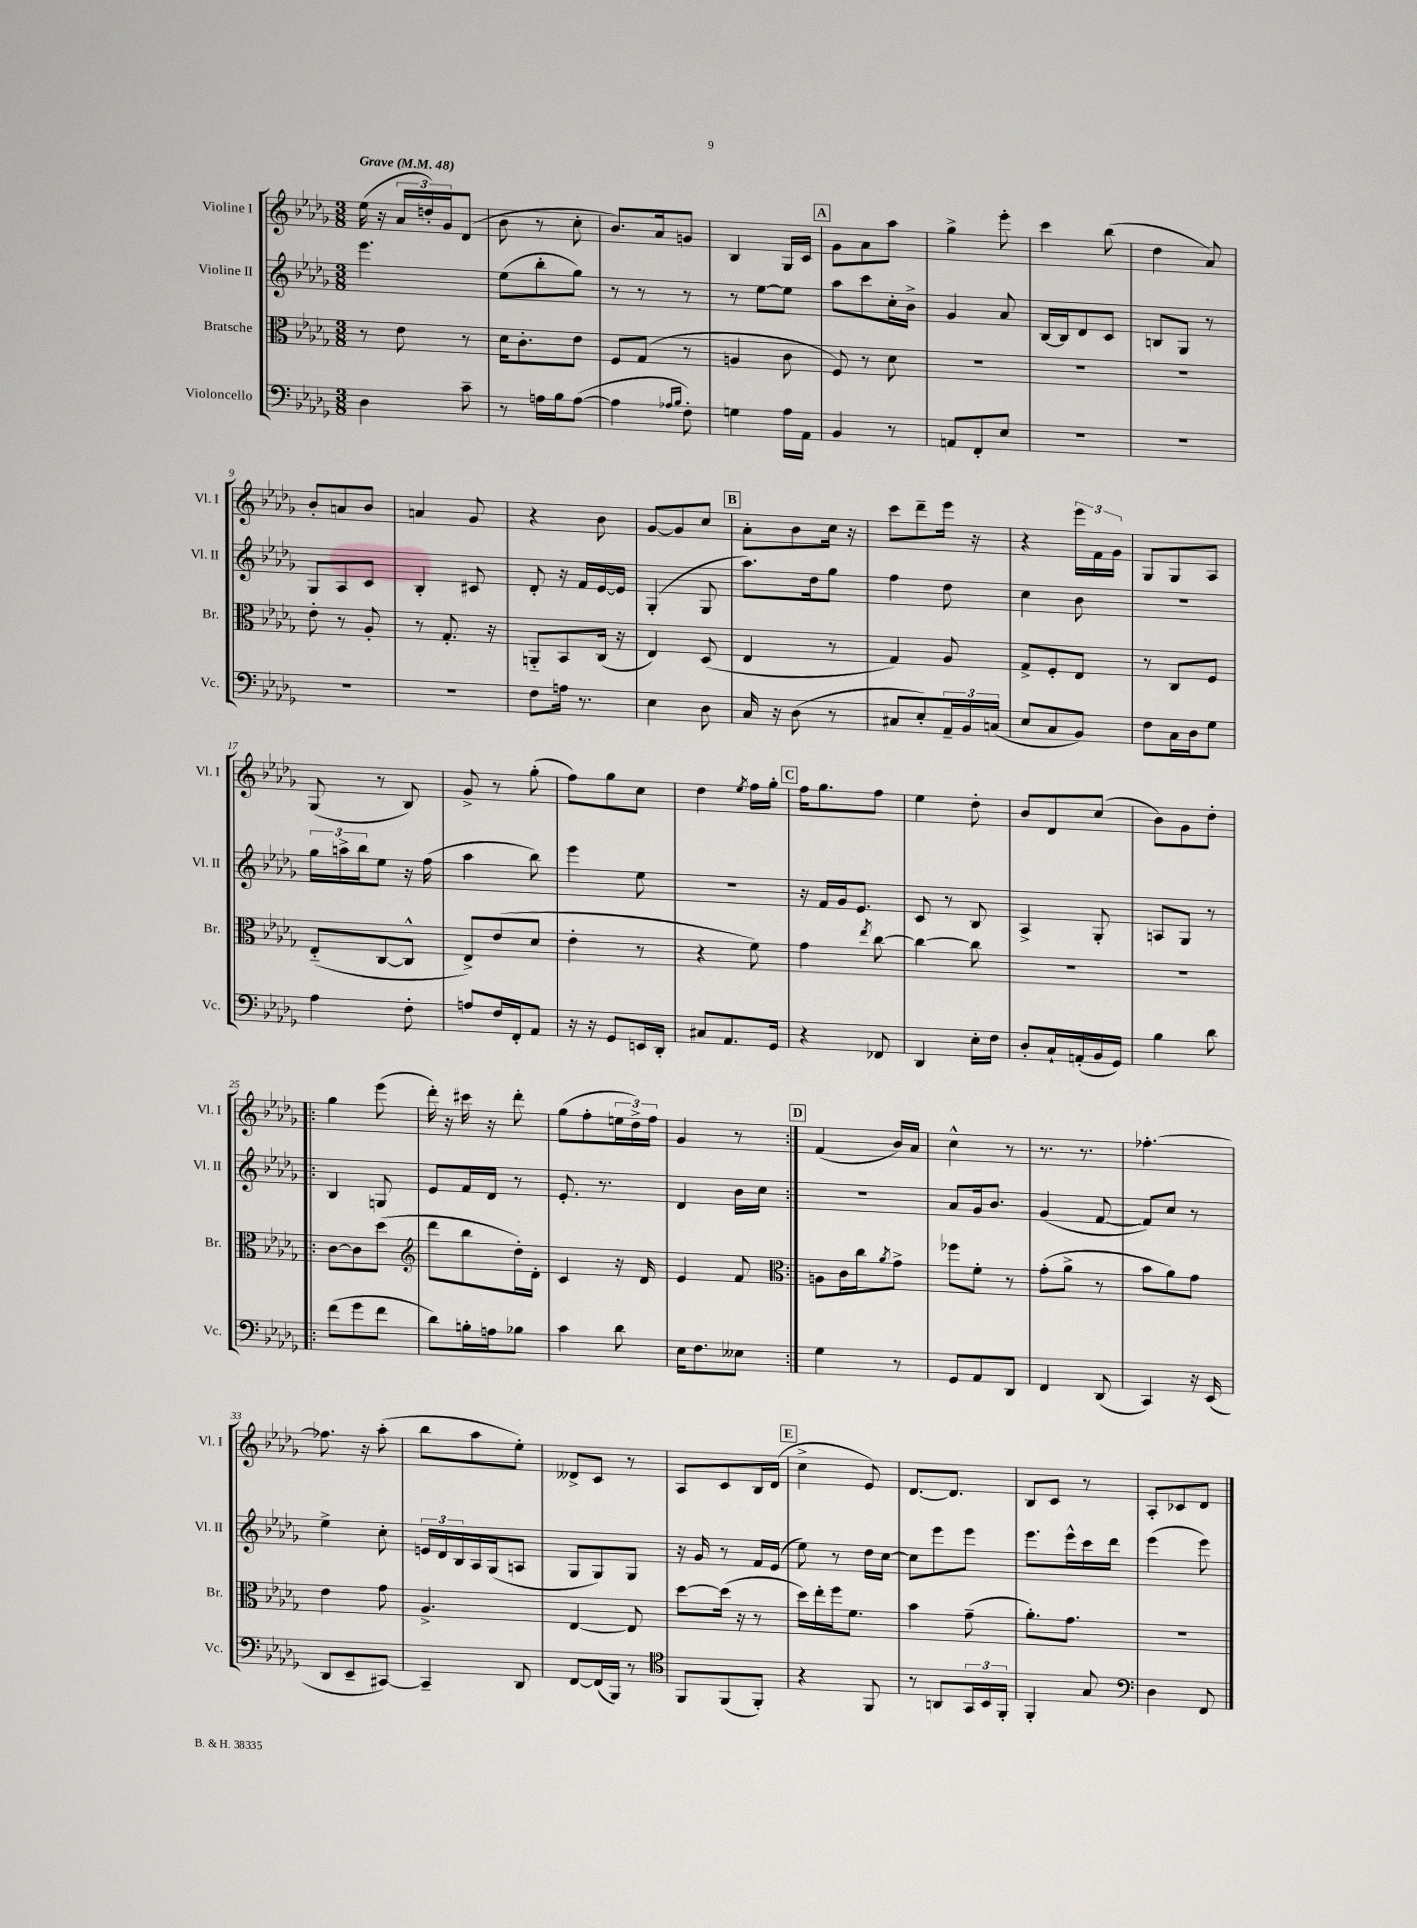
<<
\new StaffGroup <<
\new Staff = "s0" \with { instrumentName = "Violine I" shortInstrumentName = "Vl. I" } {
    \clef treble \key des \major \numericTimeSignature \time 3/8 \tempo "Grave" 4 = 48
    ees''16( r16 \tuplet 3/2 { aes'16 d''16-.) ges'16 } des'8( |
    bes'8 r8 c''8-. |
    bes'8.) aes'16 g'8 |
    bes4 ges16 c'16 |
    \mark \markup { \box "A" } ges'8 aes'8 aes''8 |
    ges''4-> ees'''8-. |
    c'''4 bes''8( |
    des''4 aes'8) |
    bes'8-. a'8 bes'8 |
    a'4 ges'8 |
    r4 bes'8 |
    ges'8~ ges'8 c''8 |
    \mark \markup { \box "B" } aes'8-. bes'8 c''16 r16 |
    c'''8 des'''8-- ees'''16 r16 |
    r4 \tuplet 3/2 { ees'''16 f'16 ges'16 } |
    ges8 ges8 aes8 |
    ges8( r8 bes8) |
    ges'8-> r8 ges''8-.( |
    f''8) ges''8 c''8 |
    des''4 \acciaccatura { ees''8 } f''16 ges''16-. |
    \mark \markup { \box "C" } f''16 ges''8. f''8 |
    ees''4 des''8-. |
    bes'8 des'8 c''8( |
    bes'8) ges'8 des''8-. |
    \repeat volta 2 { ges''4 ees'''8( |
    des'''16-.) r16 cis'''16 r16 des'''8-. |
    ges''8( f''8-. \tuplet 3/2 { e''16 des''16->) f''16 } |
    ges'4 r8 | }
    \mark \markup { \box "D" } f'4( bes'16) aes'16 |
    c''4-^ r8 |
    r8. r8. |
    fes''4.~-. |
    fes''8. r16 aes''8-.( |
    bes''8 aes''8 ees''8-.) |
    deses'8-> c'8 r8 |
    aes8 c'8 bes16 des'16( |
    \mark \markup { \box "E" } c''4-> ees'8) |
    des'8.~ des'8. |
    bes8 c'8 r8 |
    aes8-. ces'8 des'8 \bar "|." |
}
\new Staff = "s1" \with { instrumentName = "Violine II" shortInstrumentName = "Vl. II" } {
    \clef treble \key des \major \numericTimeSignature \time 3/8
    ees'''4. |
    ees''8( bes''8-. ges''8) |
    r8 r8 r8 |
    r8 ees''8~ ees''8 |
    \mark \markup { \box "A" } aes''8 c'''8 c''16-. bes'16-> |
    ges'4 aes'8 |
    bes16~ bes16 des'8 c'8 |
    b8 ges8 r8 |
    ges8 aes8 c'8 |
    bes4-. cis'8 |
    des'8-. r16 f'16 ees'16~ ees'16 |
    ges4-.( ges8 |
    \mark \markup { \box "B" } aes''8.) des''16 ges''8 |
    f''4 des''8 |
    c''4 bes'8 |
    R4. |
    \tuplet 3/2 { ges''16 a''16-> bes''16 } ees''8 r16 f''16( |
    aes''4 bes''8) |
    ees'''4 ees''8 |
    R4. |
    \mark \markup { \box "C" } r16 f'16 ges'16 ees'8. |
    c'8 r8 bes8 |
    aes4-> ges8-. |
    a8 ges8 r8 |
    \repeat volta 2 { bes4 g8 |
    ees'8 f'16 des'16 r8 |
    ees'8.-. r8. |
    des'4 bes'16 c''16 | }
    \mark \markup { \box "D" } R4. |
    aes'8 ges'16 bes'8. |
    ges'4( f'8~ |
    f'8) c''8 r8 |
    ees''4-> c''8-. |
    \tuplet 3/2 { e'16 des'16 bes16 } aes16 ges16( a8 |
    ges8 ges8) ges8 |
    r16 ges'16 r8 f'16 ees'16( |
    \mark \markup { \box "E" } ees''8) r8 des''16 c''16~ |
    c''8 ees'''8 ees'''8 |
    ees'''8. ees'''16-^ c'''16 des'''16 |
    ees'''4( ees'''8) \bar "|." |
}
\new Staff = "s2" \with { instrumentName = "Bratsche" shortInstrumentName = "Br." } {
    \clef alto \key des \major \numericTimeSignature \time 3/8
    r8 ees'8 r8 |
    des'16 c'8.-. ees'8 |
    f8 ges8( r8 |
    a4 c'8 |
    \mark \markup { \box "A" } f8) r8 des'8 |
    R4. |
    R4. |
    R4. |
    ees'8-. r8 aes8-. |
    r8 ges8.-. r16 |
    a,8-_ bes,8 c16( r16 |
    ees4) des8( |
    \mark \markup { \box "B" } ees4 r8 |
    ges4) aes8 |
    ges8-> f8-. ees8 |
    r8 c8 f8 |
    ees8-_( c8~ c8-^ |
    ees8->) ees'8( des'8 |
    ees'4-. r8 |
    r4 f'8) |
    \mark \markup { \box "C" } ges'4 \acciaccatura { ees''8 } c''8~ |
    c''4~ c''8 |
    R4. |
    R4. |
    \repeat volta 2 { c'8~ c'8 des''8( |
    \clef treble des'''8 bes''8 des''16-.) des'16-. |
    c'4 r16 des'16 |
    ees'4 f'8 | }
    \mark \markup { \box "D" } \clef alto a8 c'16 c''16 \acciaccatura { aes'8 } ges'8-> |
    fes''8 f'8-. r8 |
    ges'8-.( aes'8-> r8 |
    bes'8 aes'8) ges'8 |
    ees'4 ges'8 |
    aes4.-> |
    ees4~ ees8 |
    des''8~ des''16( r16 r8 |
    \mark \markup { \box "E" } des''16) ees''16-. f''16 f'8. |
    bes'4 ges'8--( |
    aes'8.-.) ges'8. |
    R4. \bar "|." |
}
\new Staff = "s3" \with { instrumentName = "Violoncello" shortInstrumentName = "Vc." } {
    \clef bass \key des \major \numericTimeSignature \time 3/8
    des4 c'8-- |
    r8 a16 bes16 a8~( |
    a4 \grace { aes16 bes16 } f8-.) |
    g4 aes16 aes,16 |
    \mark \markup { \box "A" } bes,4 r8 |
    a,8 f,8-. ees8 |
    R4. |
    R4. |
    R4. |
    R4. |
    f8 a16 r8. |
    ees4 des8 |
    \mark \markup { \box "B" } c16 r16 des8( r8 |
    cis8 ees8-.) \tuplet 3/2 { aes,16-- bes,16 c16( } |
    ees8 c8 bes,8) |
    f8 c16 des16 ges8 |
    aes4 f8-. |
    a8 f16 f,16-. aes,8 |
    r16 r16 ges,8 e,16 des,16-. |
    cis8 aes,8. ges,16 |
    \mark \markup { \box "C" } r4 fes,8 |
    des,4 ees16-. f16 |
    des8-. c16-! a,16-.( bes,16 ges,16) |
    bes4 des'8 |
    \repeat volta 2 { f'8( ges'8 f'8 |
    des'8) b16-. a16 bes8 |
    c'4 des'8 |
    ees16 f8. eeses8 | }
    \mark \markup { \box "D" } ges4 r8 |
    ges,8 aes,8 des,8 |
    f,4 des,8( |
    c,4) r16 ees,16( |
    des,8 ees,8-- cis,8~) |
    cis,4-- des,8 |
    f,8~ f,16( bes,,16) r8 |
    \clef tenor f,8 f,8( f,8-.) |
    \mark \markup { \box "E" } r4 f,8 |
    r8 a,8 \tuplet 3/2 { ges,16 bes,16 f,16-. } |
    f,4-. ges8 |
    \clef bass des4 f,8 \bar "|." |
}
>>
>>
